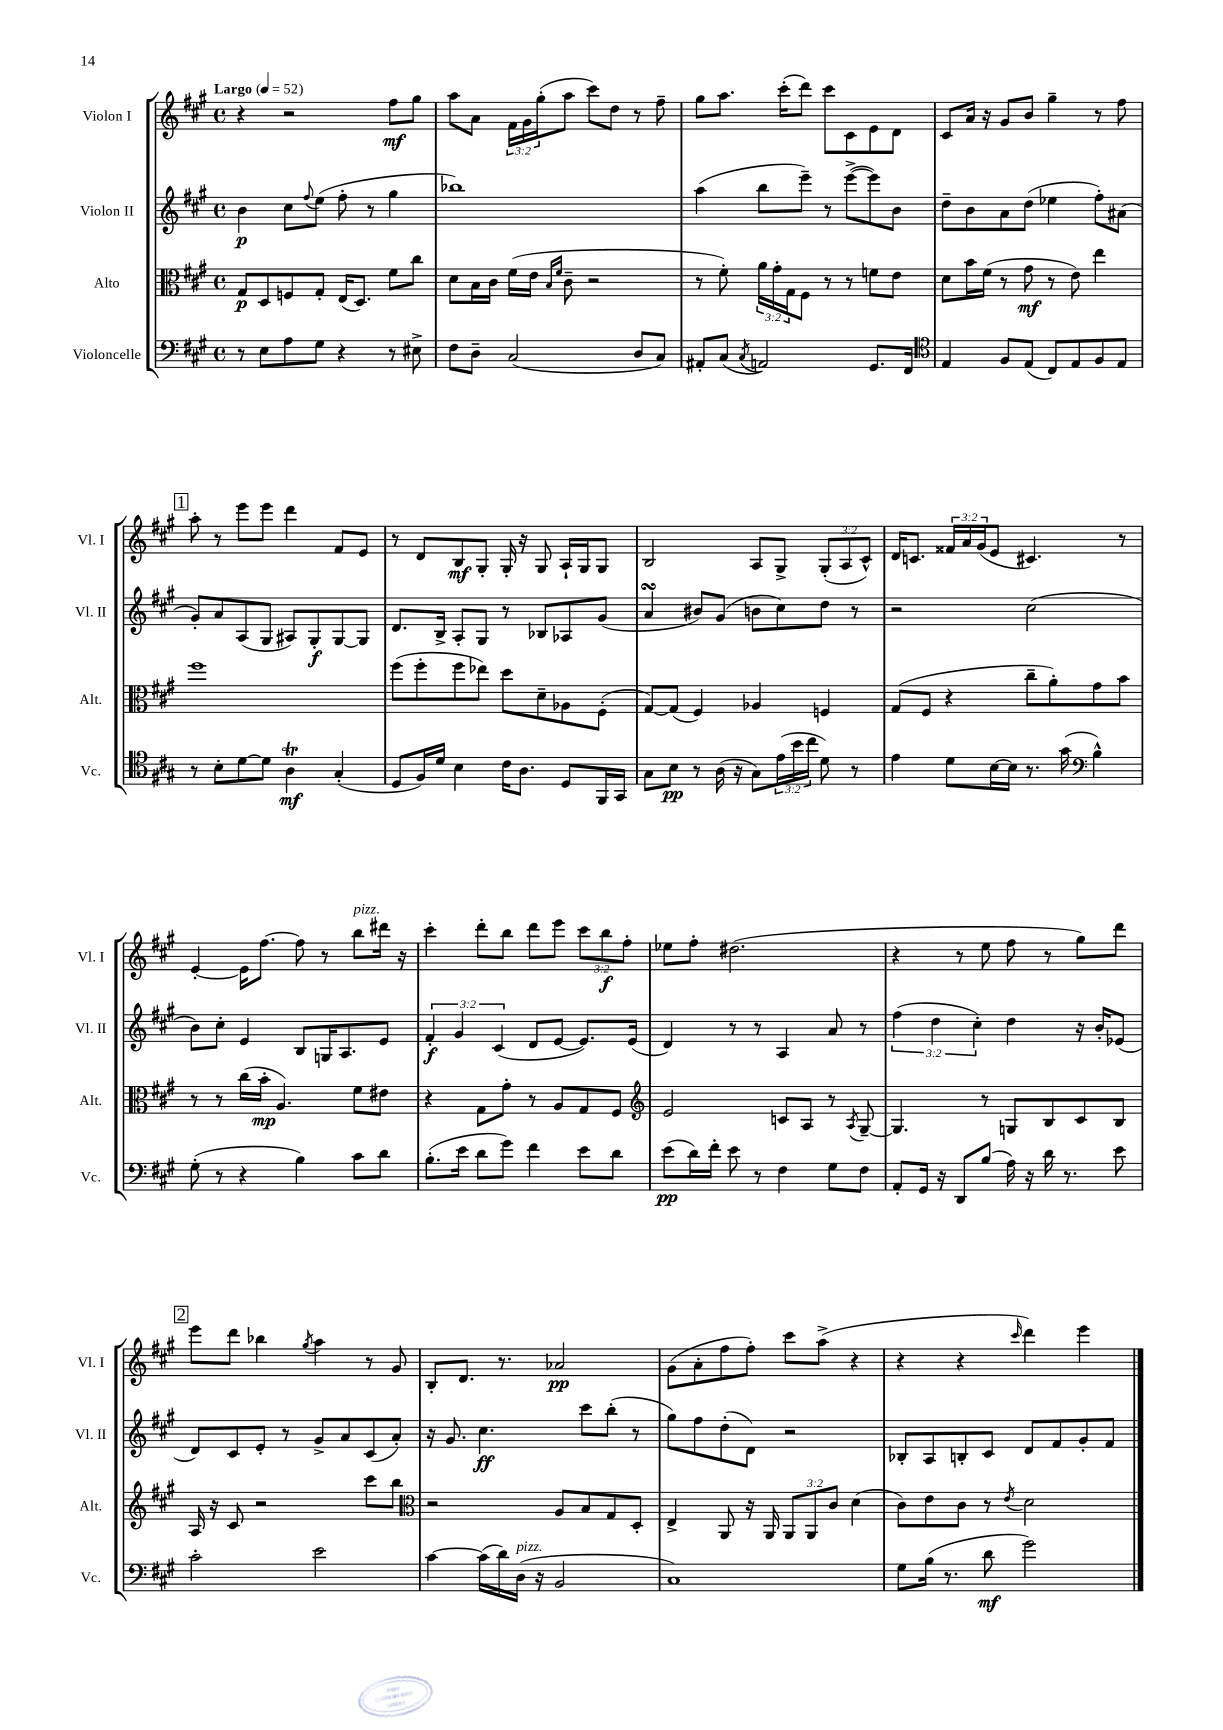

**kern	**dynam	**kern	**dynam	**kern	**dynam	**kern	**dynam
*part4	*part4	*part3	*part3	*part2	*part2	*part1	*part1
*staff4	*staff4	*staff3	*staff3	*staff2	*staff2	*staff1	*staff1
*I"Violoncelle	*	*I"Alto	*	*I"Violon II	*	*I"Violon I	*
*I'Vc.	*	*I'Alt.	*	*I'Vl. II	*	*I'Vl. I	*
*clefF4	*	*clefC3	*	*clefG2	*	*clefG2	*
*k[f#c#g#]	*	*k[f#c#g#]	*	*k[f#c#g#]	*	*k[f#c#g#]	*
*M4/4	*	*M4/4	*	*M4/4	*	*M4/4	*
*met(c)	*	*met(c)	*	*met(c)	*	*met(c)	*
*MM52	*	*MM52	*	*MM52	*	*MM52	*
=1	=1	=1	=1	=1	=1	=1	=1
!	!	!	!	!	!	!LO:TX:a:B:t=Largo	!
8r	.	8G#/L	p	4b\	p	4r	.
8E\L	.	8D/	.	.	.	.	.
8A\	.	8Fn/	.	8cc#\L	.	2r	.
.	.	.	.	8qqff#/	.	.	.
8G#\J	.	8G#'/J	.	(8ee\J	.	.	.
4r	.	(16E/KL	.	8ff#'\	.	.	.
.	.	8.D/J)	.	.	.	.	.
.	.	.	.	8r	.	.	.
8r	.	8f#\L	.	4gg#\	.	8ff#\L	mf
8E#X^\	.	8cc#\J	.	.	.	8gg#\J	.
=2	=2	=2	=2	=2	=2	=2	=2
8F#\L	.	8d\L	.	1bb-X)	.	8aa\L	.
8D~\J	.	16B\L	.	.	.	8a\J	.
.	.	16c#\JJ	.	.	.	.	.
(2C#/	.	(16f#\LL	.	.	.	24f#\LL	.
.	.	.	.	.	.	24g#\	.
.	.	16e\JJ	.	.	.	.	.
.	.	.	.	.	.	(24gg#'\J	.
.	.	16qqB/LL	.	.	.	.	.
.	.	16qqf#/JJ	.	.	.	.	.
.	.	8c#~\	.	.	.	8aa\J	.
.	.	2r	.	.	.	8ccc#\L)	.
.	.	.	.	.	.	8dd\J	.
8D/L	.	.	.	.	.	8r	.
8C#/J)	.	.	.	.	.	8ff#~\	.
=3	=3	=3	=3	=3	=3	=3	=3
8AA#X'/L	.	8r	.	(4aa\	.	8gg#\L	.
(8C#/J	.	8f#'\)	.	.	.	8.aa\J	.
8qC#/	.	.	.	.	.	.	.
2AAn/)	.	24a\LL	.	8bb\L	.	.	.
.	.	24g#'\	.	.	.	.	.
.	.	.	.	.	.	(16ccc#'\KL	.
.	.	24G#\J	.	.	.	.	.
.	.	8F#\J	.	8eee~\J)	.	8ddd\J)	.
.	.	8r	.	8r	.	8ccc#\L	.
.	.	8r	.	([8eee^\L	.	8c#\	.
8.GG#/L	.	8fn\L	.	8eee\])	.	8e\	.
.	.	8e\J	.	8b\J	.	8d\J	.
16FF#/Jk	.	.	.	.	.	.	.
=4	=4	=4	=4	=4	=4	=4	=4
*clefC4	*	*	*	*	*	*	*
4E/	.	8d\L	.	8dd~\L	.	8c#/L	.
.	.	16b\L	.	8b\	.	16a/Jk	.
.	.	(16f#\JJ	.	.	.	16r	.
8F#/L	.	8r	.	8a\	.	8g#/L	.
(8E/J	.	8g#\	mf	(8dd\J	.	8b/J	.
8C#/L)	.	8r	.	4ee-X\	.	4gg#~\	.
8E/	.	8e\)	.	.	.	.	.
8F#/	.	4ee\	.	8ff#'\L)	.	8r	.
8E/J	.	.	.	(8a#X\J	.	8ff#\	.
!!LO:LB:g=z
!!LO:REH:place=s1:t=1
=5	=5	=5	=5	=5	=5	=5	=5
8r	.	1ff#	.	8g#'/L)	.	8aa'\	.
8B'\L	.	.	.	8a/	.	8r	.
[8d\	.	.	.	(8A/	.	8eee\L	.
8d\J]	.	.	.	8G#/J	.	8eee\J	.
4AT\	mf	.	.	8A#X/L)	.	4ddd\	.
.	.	.	.	8G#'/	f	.	.
(4G#'/	.	.	.	[8G#/	.	8f#/L	.
.	.	.	.	8G#/J]	.	8e/J	.
=6	=6	=6	=6	=6	=6	=6	=6
8D/L	.	(8ff#\L	.	8.d/L	.	8r	.
16F#/L)	.	8ff#'\	.	.	.	8d/L	.
16d/JJ	.	.	.	16B^/Jk	.	.	.
4B\	.	8ff#\	.	8A'/L	.	8B/	mf
.	.	8ee-X\J)	.	8G#/J	.	8G#'/J	.
16c#\KL	.	8dd\L	.	8r	.	16G#'/	.
8.A\J	.	.	.	.	.	16r	.
.	.	8d~\	.	8B-X/L	.	8G#/	.
8D/L	.	8A-X\	.	8A-X/	.	16A`/LL	.
.	.	.	.	.	.	16G#/J	.
16FF#/L	.	(8F#'\J	.	(8g#/J	.	8G#/J	.
16GG#/JJ	.	.	.	.	.	.	.
=7	=7	=7	=7	=7	=7	=7	=7
8G#\L	.	[8G#/L)	.	4asSSs/	.	2B/	.
8B\J	pp	(8G#/J]	.	.	.	.	.
8r	.	4F#/)	.	8b#X/L)	.	.	.
(16A\	.	.	.	(8g#/J	.	.	.
16r	.	.	.	.	.	.	.
8G#\L)	.	4A-X/	.	8bn\L	.	8A/L	.
(24e\L	.	.	.	8cc#\)	.	8G#^/J	.
24b\	.	.	.	.	.	.	.
24cc#\JJ	.	.	.	.	.	.	.
8d\)	.	4Fn/	.	8dd\J	.	(12G#'/L	.
.	.	.	.	.	.	12A/	.
8r	.	.	.	8r	.	.	.
.	.	.	.	.	.	12c#^^/J)	.
=8	=8	=8	=8	=8	=8	=8	=8
4e\	.	(8G#/L	.	2r	.	16d/KL	.
.	.	.	.	.	.	8.cn/J	.
.	.	8F#/J	.	.	.	.	.
8d\L	.	4r	.	.	.	24f##X/LL	.
.	.	.	.	.	.	24a/	.
.	.	.	.	.	.	(24g#/J	.
[16B\L	.	.	.	.	.	8e/J	.
16B\JJ]	.	.	.	.	.	.	.
8.r	.	8cc#~\L	.	(2cc#\	.	4.c#X/)	.
.	.	8a'\)	.	.	.	.	.
(16g#\	.	.	.	.	.	.	.
*clefF4	*	*	*	*	*	*	*
4B^^\)	.	8g#\	.	.	.	.	.
.	.	8b\J	.	.	.	8r	.
!!LO:LB:g=z
=9	=9	=9	=9	=9	=9	=9	=9
(8G#'\	.	8r	.	8b\L)	.	[4e'/	.
8r	.	8r	.	8cc#'\J	.	.	.
4r	.	(16cc#\LL	.	4e/	.	16e\KL]	.
.	.	16b'\JJ	mp	.	.	[8.ff#\J	.
.	.	4.A/)	.	.	.	.	.
4B\)	.	.	.	8B/L	.	8ff#\]	.
.	.	.	.	16Gn/K	.	8r	.
.	.	.	.	8.A/	.	.	.
!	!	!	!	!	!	!LO:TX:a:i:t=pizz.	!
8c#\L	.	8f#\L	.	.	.	8bb\L	.
8d\J	.	8e#X\J	.	8e/J	.	16ddd#X\Jk	.
.	.	.	.	.	.	16r	.
=10	=10	=10	=10	=10	=10	=10	=10
(8.B'\L	.	4r	.	6f#'/	f	4ccc#'\	.
.	.	.	.	6g#/	.	.	.
16e\Jk	.	.	.	.	.	.	.
8d\L	.	8G#\L	.	.	.	8ddd'\L	.
.	.	.	.	(6c#/	.	.	.
8g#\J)	.	8g#'\J	.	.	.	8bb\J	.
4f#\	.	8r	.	8d/L	.	8ddd\L	.
.	.	8A/L	.	[8e/J	.	8eee\J	.
8e\L	.	8G#/	.	8.e/L])	.	12ccc#\L	.
.	.	.	.	.	.	12bb\	f
8d\J	.	8F#/J	.	.	.	.	.
.	.	.	.	.	.	12ff#'\J	.
.	.	.	.	(16e/Jk	.	.	.
=11	=11	=11	=11	=11	=11	=11	=11
*	*	*clefG2	*	*	*	*	*
(8e\L	pp	2e/	.	4d/)	.	8ee-X\L	.
16d\L)	.	.	.	.	.	8ff#'\J	.
16f#'\JJ	.	.	.	.	.	.	.
8e\	.	.	.	8r	.	(2.dd#X\	.
8r	.	.	.	8r	.	.	.
4F#\	.	8cn/L	.	4A/	.	.	.
.	.	8A/J	.	.	.	.	.
8G#\L	.	8r	.	8a/	.	.	.
.	.	8qA/	.	.	.	.	.
8F#\J	.	[8G#~/	.	8r	.	.	.
=12	=12	=12	=12	=12	=12	=12	=12
8AA'/L	.	4.G#/]	.	(6ff#\	.	4r	.
16GG#/Jk	.	.	.	.	.	.	.
.	.	.	.	6dd\	.	.	.
16r	.	.	.	.	.	.	.
8DD/L	.	.	.	.	.	8r	.
.	.	.	.	6cc#'\)	.	.	.
(8B/J	.	8r	.	.	.	8ee\	.
16A\)	.	8Gn/L	.	4dd\	.	8ff#\	.
16r	.	.	.	.	.	.	.
16d\	.	8B/	.	.	.	8r	.
8.r	.	.	.	.	.	.	.
.	.	8c#/	.	16r	.	8gg#\L)	.
.	.	.	.	16b'/KL	.	.	.
8e\	.	8B/J	.	(8e-X/J	.	8ddd\J	.
!!LO:LB:g=z
!!LO:REH:place=s1:t=2
=13	=13	=13	=13	=13	=13	=13	=13
2c#'\	.	16A/	.	8d/L)	.	8eee\L	.
.	.	16r	.	.	.	.	.
.	.	8c#/	.	8c#/	.	8ddd\J	.
.	.	2r	.	8e'/J	.	4bb-X\	.
.	.	.	.	8r	.	.	.
.	.	.	.	.	.	8qgg#/	.
2e\	.	.	.	8g#^/L	.	4aa\	.
.	.	.	.	8a/	.	.	.
.	.	8ccc#\L	.	(8c#/	.	8r	.
.	.	8bb\J	.	8a'/J)	.	8g#/	.
=14	=14	=14	=14	=14	=14	=14	=14
*	*	*clefC3	*	*	*	*	*
[4c#\	.	2r	.	16r	.	8B'/L	.
.	.	.	.	8.g#/	.	.	.
.	.	.	.	.	.	8.d/J	.
(16c#\LL]	.	.	.	4.cc#\	ff	.	.
16d\)	.	.	.	.	.	8.r	.
!LO:TX:a:i:t=pizz.	!	!	!	!	!	!	!
(16D\JJ	.	.	.	.	.	.	.
16r	.	.	.	.	.	.	.
2BB/	.	8A/L	.	.	.	2a-X/	pp
.	.	8B/	.	8ccc#\L	.	.	.
.	.	8G#/	.	(8bb'\J	.	.	.
.	.	8D'/J	.	8r	.	.	.
=15	=15	=15	=15	=15	=15	=15	=15
1C#)	.	4E^/	.	8gg#\L)	.	(8g#\L	.
.	.	.	.	8ff#\	.	8a'\	.
.	.	8AA/	.	(8dd'\	.	8ff#\	.
.	.	16r	.	8d\J)	.	8ff#'\J)	.
.	.	16AA/	.	.	.	.	.
.	.	12AA/L	.	2r	.	8ccc#\L	.
.	.	12AA/	.	.	.	.	.
.	.	.	.	.	.	(8aa^\J	.
.	.	12c#/J	.	.	.	.	.
.	.	(4d\	.	.	.	4r	.
=16	=16	=16	=16	=16	=16	=16	=16
8G#\L	.	8c#\L)	.	8B-X'/L	.	4r	.
(16B\Jk	.	8e\	.	8A/	.	.	.
8.r	.	.	.	.	.	.	.
.	.	8c#\J	.	8Bn'/	.	4r	.
8d\	mf	8r	.	8c#/J	.	.	.
.	.	8qe/	.	.	.	16qqccc#/	.
2g#\)	.	2d\	.	8d/L	.	4ddd\)	.
.	.	.	.	8f#/	.	.	.
.	.	.	.	8g#'/	.	4eee\	.
.	.	.	.	8f#/J	.	.	.
==	==	==	==	==	==	==	==
*-	*-	*-	*-	*-	*-	*-	*-
